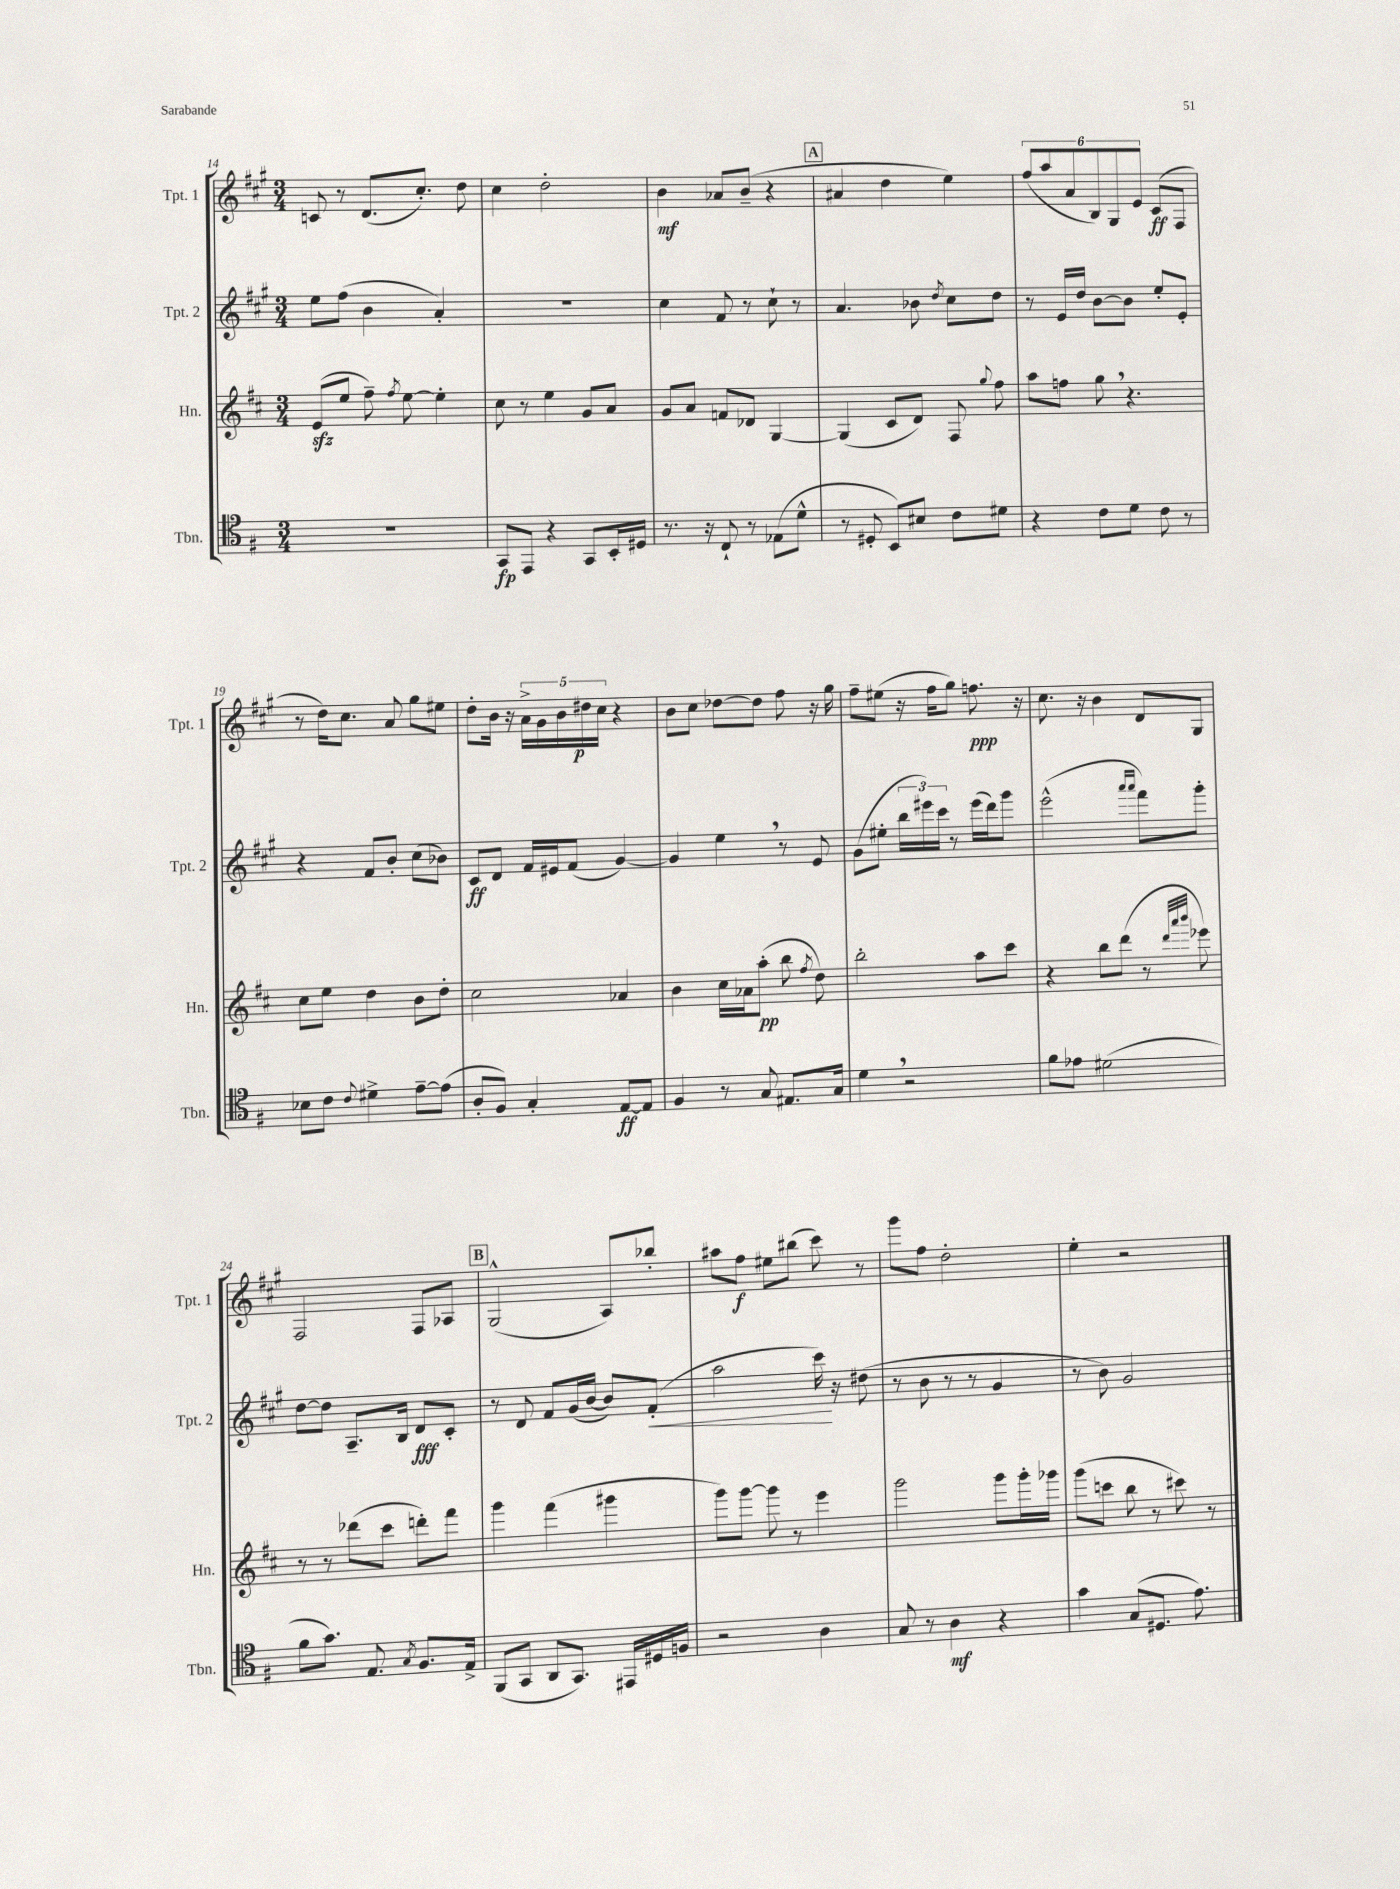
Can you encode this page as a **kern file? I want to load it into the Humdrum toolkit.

**kern	**kern	**kern	**kern
*staff4	*staff3	*staff2	*staff1
*clefC4	*clefG2	*clefG2	*clefG2
*k[f#]	*k[f#c#]	*k[f#c#g#]	*k[f#c#g#]
*M3/4	*M3/4	*M3/4	*M3/4
2.r	(8e	8ee	8c
.	8ee	(8ff#	8r
.	8ff#~)	4b	(8.d
.	8qff#	.	.
.	[8ee	.	.
.	.	.	8.cc#')
.	4ee']	4a')	.
.	.	.	8dd
=	=	=	=
8GG	8cc#	2.r	4cc#
8EE	8r	.	.
4r	4ee	.	2dd'
8GG	8g	.	.
16BB'	8a	.	.
16D#	.	.	.
=	=	=	=
8.r	8g	4cc#	4b
.	8a	.	.
16r	.	.	.
8C`	8f	8f#	8a-
8r	8d-	8r	(8b~
(8E-	[4G	8cc#`	4r
8d^^	.	8r	.
=	=	=	=
8r	(4G]	4.a	4a#
8D#'	.	.	.
8BB)	8c#	.	4dd
8B#	8d)	8b-	.
.	.	8qdd	.
8c	8F#	8cc#	4ee)
.	8qqgg	.	.
8d#	8ff#	8dd	.
=	=	=	=
4r	8aa	8r	(12ff#
.	.	.	12aa
.	8ff	16e	.
.	.	.	12a
.	.	16dd	.
8c	8gg	[8b	12B)
.	.	.	12G#
8d	4.r	8b]	.
.	.	.	12e
8c	.	8ee'	(8c#
8r	.	8e'	8F#
=	=	=	=
8B-	8cc#	4r	8r
8c	8ee	.	16dd)
.	.	.	8.cc#
8qqc	.	.	.
4d#^	4dd	8f#	.
.	.	8b'	8a
[8e~	8b	(8cc#	8gg#
(8e]	8dd'	8b-)	8ee#
=	=	=	=
8A'	2cc#	8c#	8dd'
8F#)	.	8d	16b
.	.	.	16r
4G'	.	16f#	20a^
.	.	.	20g#
.	.	16e#	.
.	.	.	20b
.	.	(8f#	.
.	.	.	20dd#
.	.	.	20cc#
[8E	4a-	[4g#)	4r
8E]	.	.	.
=	=	=	=
4F#	4b	4g#]	8b
.	.	.	8cc#
8r	16cc#	4ee	[8dd-
.	16a-	.	.
8G	(8aa'	.	8dd-]
8.E#	8bb	8r	8ff#
.	8qff#	.	.
.	8dd)	8e	16r
16G	.	.	16gg#
=	=	=	=
4d	2bb'	(8g#	8ff#~
.	.	8ee#'	(8ee#
2r	.	24bb	16r
.	.	24eee#)	.
.	.	.	16ff#
.	.	24ccc#	.
.	.	8r	8gg#)
.	8aa	(16eee#	8.ff
.	.	16ddd)	.
.	8ccc#	8ggg#	.
.	.	.	16r
=	=	=	=
8f#	4r	(2eee^^	8.cc#
8e-	.	.	.
.	.	.	16r
(2d#	8bb	.	4b
.	(8ddd	.	.
.	.	16qqaaa	.
.	.	16qqaaa	.
.	8r	8fff#)	8d
.	32qqddd	.	.
.	32qqaaa	.	.
.	32qqbbb	.	.
.	8eee-)	8ggg#'	8G#
=	=	=	=
8f#	8r	[8dd	2F#
8.g)	8r	8dd]	.
.	(8ddd-	8.A~	.
8.E	.	.	.
.	8ccc#	.	.
.	.	16B	.
8qG	.	.	.
8.F#	8ddd')	8d	8F#
.	8fff#	8c#'	8A-
16E^	.	.	.
=	=	=	=
(8FF#	4ggg	8r	(2G#^^
8GG	.	8d	.
8AA	(4fff#	8f#	.
8.GG)	.	(16g#	.
.	.	[16b	.
.	4ggg#	8b])	8A)
16EE#	.	.	.
16D#	.	(8f#'	8bb-'
16F	.	.	.
=	=	=	=
2r	8ggg)	2aa	8aa#
.	[8ggg	.	8ff#
.	8ggg]	.	8ee#
.	8r	.	(8bb#
4A	4eee	16ccc#)	8ccc#)
.	.	16r	.
.	.	(8dd#	8r
=	=	=	=
8G	2ggg	8r	8ggg#
8r	.	8b	8ff#
4A	.	8r	2dd'
.	.	8r	.
4r	8ggg	4g#	.
.	16ggg'	.	.
.	16ggg-	.	.
=	=	=	=
4g	(8ggg	8r	4ee'
.	8ccc	8b)	.
(8G	8bb	2g#	2r
8.D#	8r	.	.
.	8ccc#)	.	.
8.e)	.	.	.
.	8r	.	.
==	==	==	==
*-	*-	*-	*-
